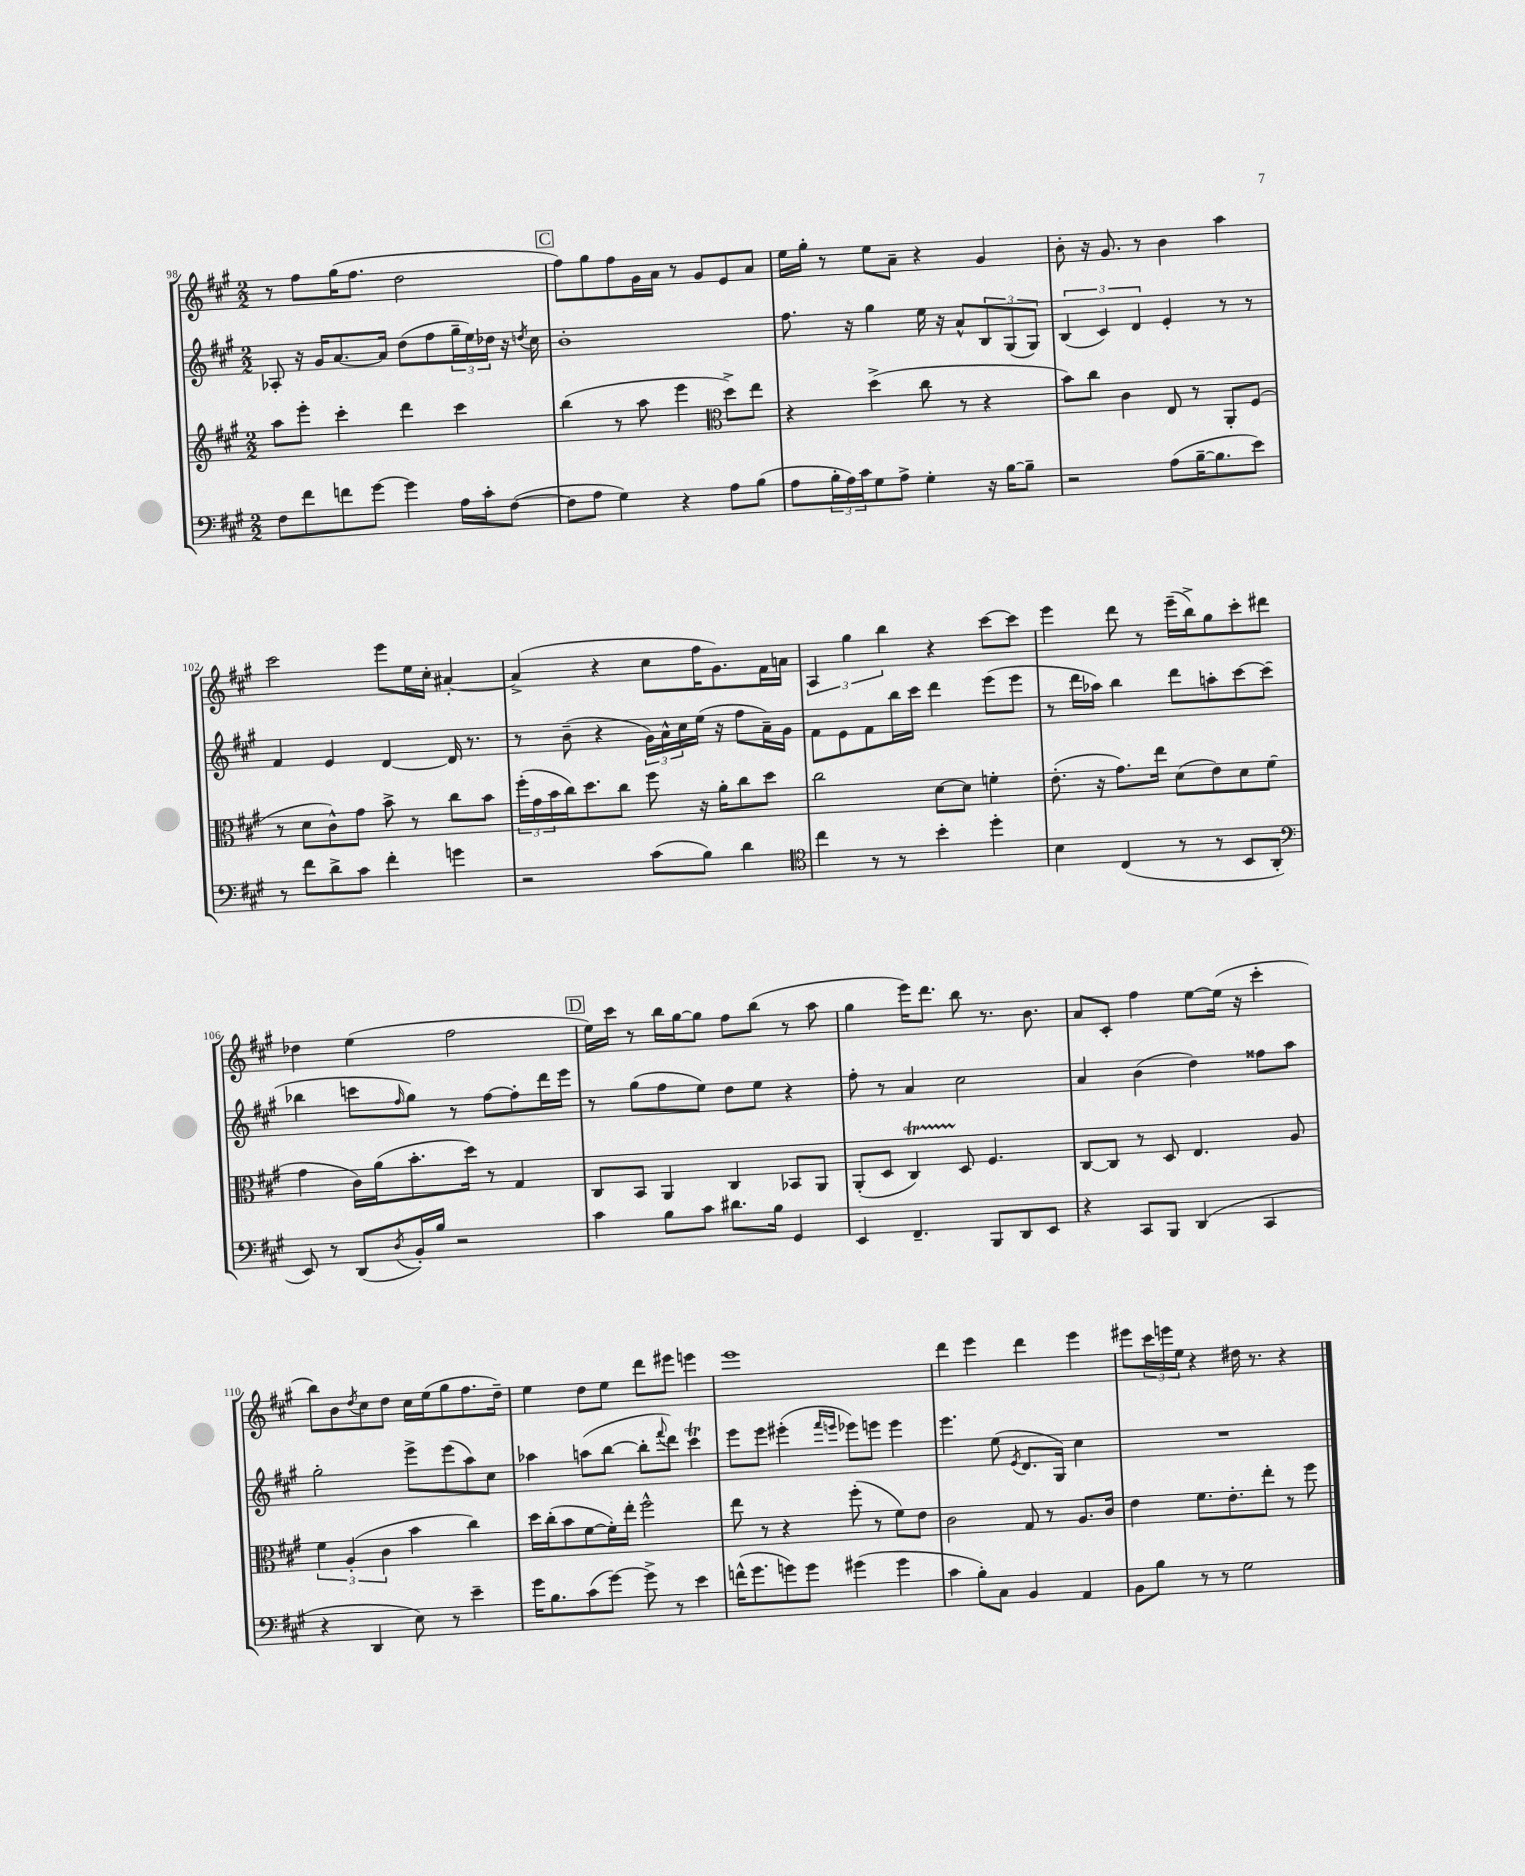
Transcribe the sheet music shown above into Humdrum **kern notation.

**kern	**kern	**kern	**kern
*staff4	*staff3	*staff2	*staff1
*clefF4	*clefG2	*clefG2	*clefG2
*k[f#c#g#]	*k[f#c#g#]	*k[f#c#g#]	*k[f#c#g#]
*M2/2	*M2/2	*M2/2	*M2/2
8F#\L	8aa\L	8A-'/	8r
8f#\	8eee'\J	16r	8ff#\L
.	.	16g#/LK	.
8f\	4ccc#'\	[8.a/	(16gg#\K
.	.	.	8.ff#\J
[8g#\J	.	.	.
.	.	16a/]Jk	.
4g#\]	4ddd\	(8dd\L	2dd\
.	.	8ff#\	.
16A\LL	4ccc#\	24gg#~\L	.
.	.	24ee\)	.
16c#'\J	.	.	.
.	.	24dd-\JJ	.
([8F#\J	.	16r	.
.	.	8qdd/	.
.	.	16cc#\	.
=	=	=	=
8F#\]L	(4bb\	1b'	8ff#\L)
8A\J	.	.	8gg#\
4G#\)	8r	.	8ff#\
.	8aa\	.	16g#\L
.	.	.	16a\JJ
4r	4eee\	.	8r
.	.	.	8g#/L
*	*clefC3	*	*
8A\L	8dd^\L)	.	8e/
(8B\J	8ee\J	.	8a/J
=	=	=	=
8A\L	4r	8.ff#\	16ee\LL
.	.	.	16gg#'\JJ
24B'\L	.	.	8r
24A\)	.	.	.
.	.	16r	.
24c#\J	.	.	.
8G#\	(4dd^\	4gg#\	8ee\L
8A^\J	.	.	8a~\J
4G#'\	8cc#\	16ee\	4r
.	.	16r	.
.	8r	8a^^/L	.
16r	4r	12B/	4g#/
[16B\LK	.	.	.
.	.	(12G#/	.
8B~\]J	.	.	.
.	.	12G#/J)	.
=	=	=	=
2r	8b\L)	(6B/	8b'\
.	8cc#\J	.	16r
.	.	6c#/)	.
.	.	.	8.g#/
.	4c#\	.	.
.	.	6d/	.
.	.	.	8r
(8A\L	8E/	4e'/	4b\
[16B~\K	8r	.	.
8.B\]	.	.	.
.	8AA'/L	8r	4aa\
8e\J)	(8F#/J	8r	.
=	=	=	=
8r	8r	4f#/	2ccc#\
8f#\L	8d\L	.	.
8d^\	8c#^^\)	4e/	.
8c#\J	8g#\J	.	.
4f#'\	8b^\	[4d/	8eee\L
.	8r	.	16ee\L
.	.	.	16cc#'\JJ
4g\	8cc#\L	16d/]	[4a#'/
.	.	8.r	.
.	8b\J	.	.
=	=	=	=
2r	(24ff#'\LL	8r	(4a#^/]
.	24g#\	.	.
.	24b\	.	.
.	16cc#\J)	(8b~\	.
.	8.dd\	.	.
.	.	4r	4r
.	8cc#\J	.	.
(8c#\L	8ff#\	24g#\LL)	8cc#\L
.	.	24a^^\	.
.	.	24cc#\	.
8B\J)	16r	(16ee\JJ	16ff#\K
.	16a'\LK	16r	8.g#\)
4d\	8cc#\	8ff#\L	.
.	8dd\J	16a~\L)	16f#\L
.	.	16g#\JJ	16a\JJ
=	=	=	=
*clefC4	*	*	*
4cc#\	2cc#\	8f#\L	6A/
.	.	8e\	.
.	.	.	6gg#\
8r	.	8f#\	.
.	.	.	6bb\
8r	.	16bb\L	.
.	.	16ccc#\JJ	.
4b'\	[8d\L	4ddd\	4r
.	8d\]J	.	.
4dd'\	4f'\	(8eee\L	[8ccc#\L
.	.	8eee\J	8ccc#\]J
=	=	=	=
4B\	(8.e'\	8r	4eee\
.	.	16ddd\LL	.
.	16r	16aa-\JJ)	.
(4C#/	8.g#\L)	4bb\	8ddd\
.	.	.	8r
.	16ee\Jk	.	.
8r	(8d\L	8ddd\L	(16eee~\LL
.	.	.	16bb^\J)
8r	8e\)	8aa'\	8gg#\
8BB/L	8d\	[8ccc#\	8ccc#'\
8AA'/J	(8f#\J	(8ccc#\]J	8ddd#\J
=	=	=	=
*clefF4	*	*	*
8EE/)	4g#\	4bb-\	4dd-\
8r	.	.	.
(8DD/L	16c#\LL)	8ccc\L	(4ee\
.	(16a\J	.	.
8qD/	.	16qqff#/	.
16BB'/L)	8.b'\	8gg#\J)	.
16B/JJ	.	.	.
2r	.	8r	2ff#\
.	16dd\Jk)	.	.
.	8r	[8ff#\L	.
.	4G#/	8ff#'\]	.
.	.	16ddd\L	.
.	.	16eee\JJ	.
=	=	=	=
4c#\	8C#/L	8r	16ee\LL)
.	.	.	16ccc#\JJ
.	8BB/J	(8gg#\L	8r
8B\L	4AA/	8ff#\	16bb\LL
.	.	.	[16gg#\J
8c#\J	.	8ee\J)	8gg#\]J
8.d#\L	4C#/	8dd\L	8ff#\L
.	.	8ee\J	(8bb\J
16B\Jk	.	.	.
4GG#/	8BB-/L	4r	8r
.	8AA/J	.	8aa\
=	=	=	=
4EE/	(8AA'/L	8ff#'\	4gg#\
.	8D/J	8r	.
4.FF#~/	4C#/)	4a/	16eee\LK)
.	.	.	8.ddd\J
.	8D/	2cc#\	8bb\
8BBB/L	4.F#/	.	8.r
8DD/	.	.	.
.	.	.	8.b\
8EE/J	.	.	.
=	=	=	=
4r	[8C#/L	4a/	8a/L
.	8C#/]J	.	8c#'/J
8CC#/L	8r	(4b\	4ff#\
8BBB/J	8D/	.	.
(4DD/	4.E/	4dd\)	[8ee\L
.	.	.	(16ee\]Jk
.	.	.	16r
4CC#/	.	8ff##\L	4ccc#'\
.	8A/	8aa\J	.
=	=	=	=
4r	6f#\	2gg#'\	8bb\L)
.	.	.	8b\
.	(6A'/	.	.
.	.	.	8qdd/
4DD/	.	.	8cc#\
.	6c#\	.	.
.	.	.	8dd\J
8E\)	4b\	8eee^\L	16cc#\LL
.	.	.	(16ee\J
8r	.	(8eee\	8gg#\
4e~\	4cc#\)	8aa\)	8.ff#\
.	.	8cc#\J	.
.	.	.	16dd~\Jk)
=	=	=	=
16g#\LK	16dd\LL	4aa-\	4ee\
8.B\	(16cc#'\J	.	.
.	8b\	.	.
(8c#\	[8f#\	(8aa\L	8dd\L
[8g#\J)	16f#'\]L)	[8bb\J	8ee\J
.	16ee'\JJ	.	.
8g#^\]	2ff#^^\	8bb'\]L	8ddd\L
.	.	8qqfff#/	.
8r	.	8ddd\J)	8eee#\J
4e\	.	4ccc#\	4eee\
=	=	=	=
(16f^^\LK	8ee\	8eee\L	1eee
8.g#\	.	.	.
.	8r	8eee\J	.
8g\)	4r	(4eee#'\	.
8g\J	.	.	.
.	.	16qqfff#/LL	.
.	.	16qqeee/JJ	.
(4g#\	(8ff#'\	8eee-\L)	.
.	8r	8eee\J	.
4g#\	8f#\L)	4eee\	.
.	8e\J	.	.
=	=	=	=
4c#\	2c#\	4.eee\	4ddd\
8B'\L)	.	.	4eee\
8C#\J	.	(8ee\	.
.	.	8qe/	.
4BB/	8G#/	8.d/L	4ddd\
.	8r	.	.
.	.	16G#/Jk)	.
4AA/	8.A/L	4cc#\	4eee\
.	16c#/Jk	.	.
=	=	=	=
8BB\L	4e\	1r	8eee#\L
8B\J	.	.	24ccc#\L
.	.	.	24eee\
.	.	.	24ee\JJ
8r	8.f#\L	.	4r
8r	.	.	.
.	8.e'\	.	.
2G#\	.	.	16dd#\
.	.	.	8.r
.	8ee'\J	.	.
.	8r	.	4r
.	8ff#\	.	.
==	==	==	==
*-	*-	*-	*-
